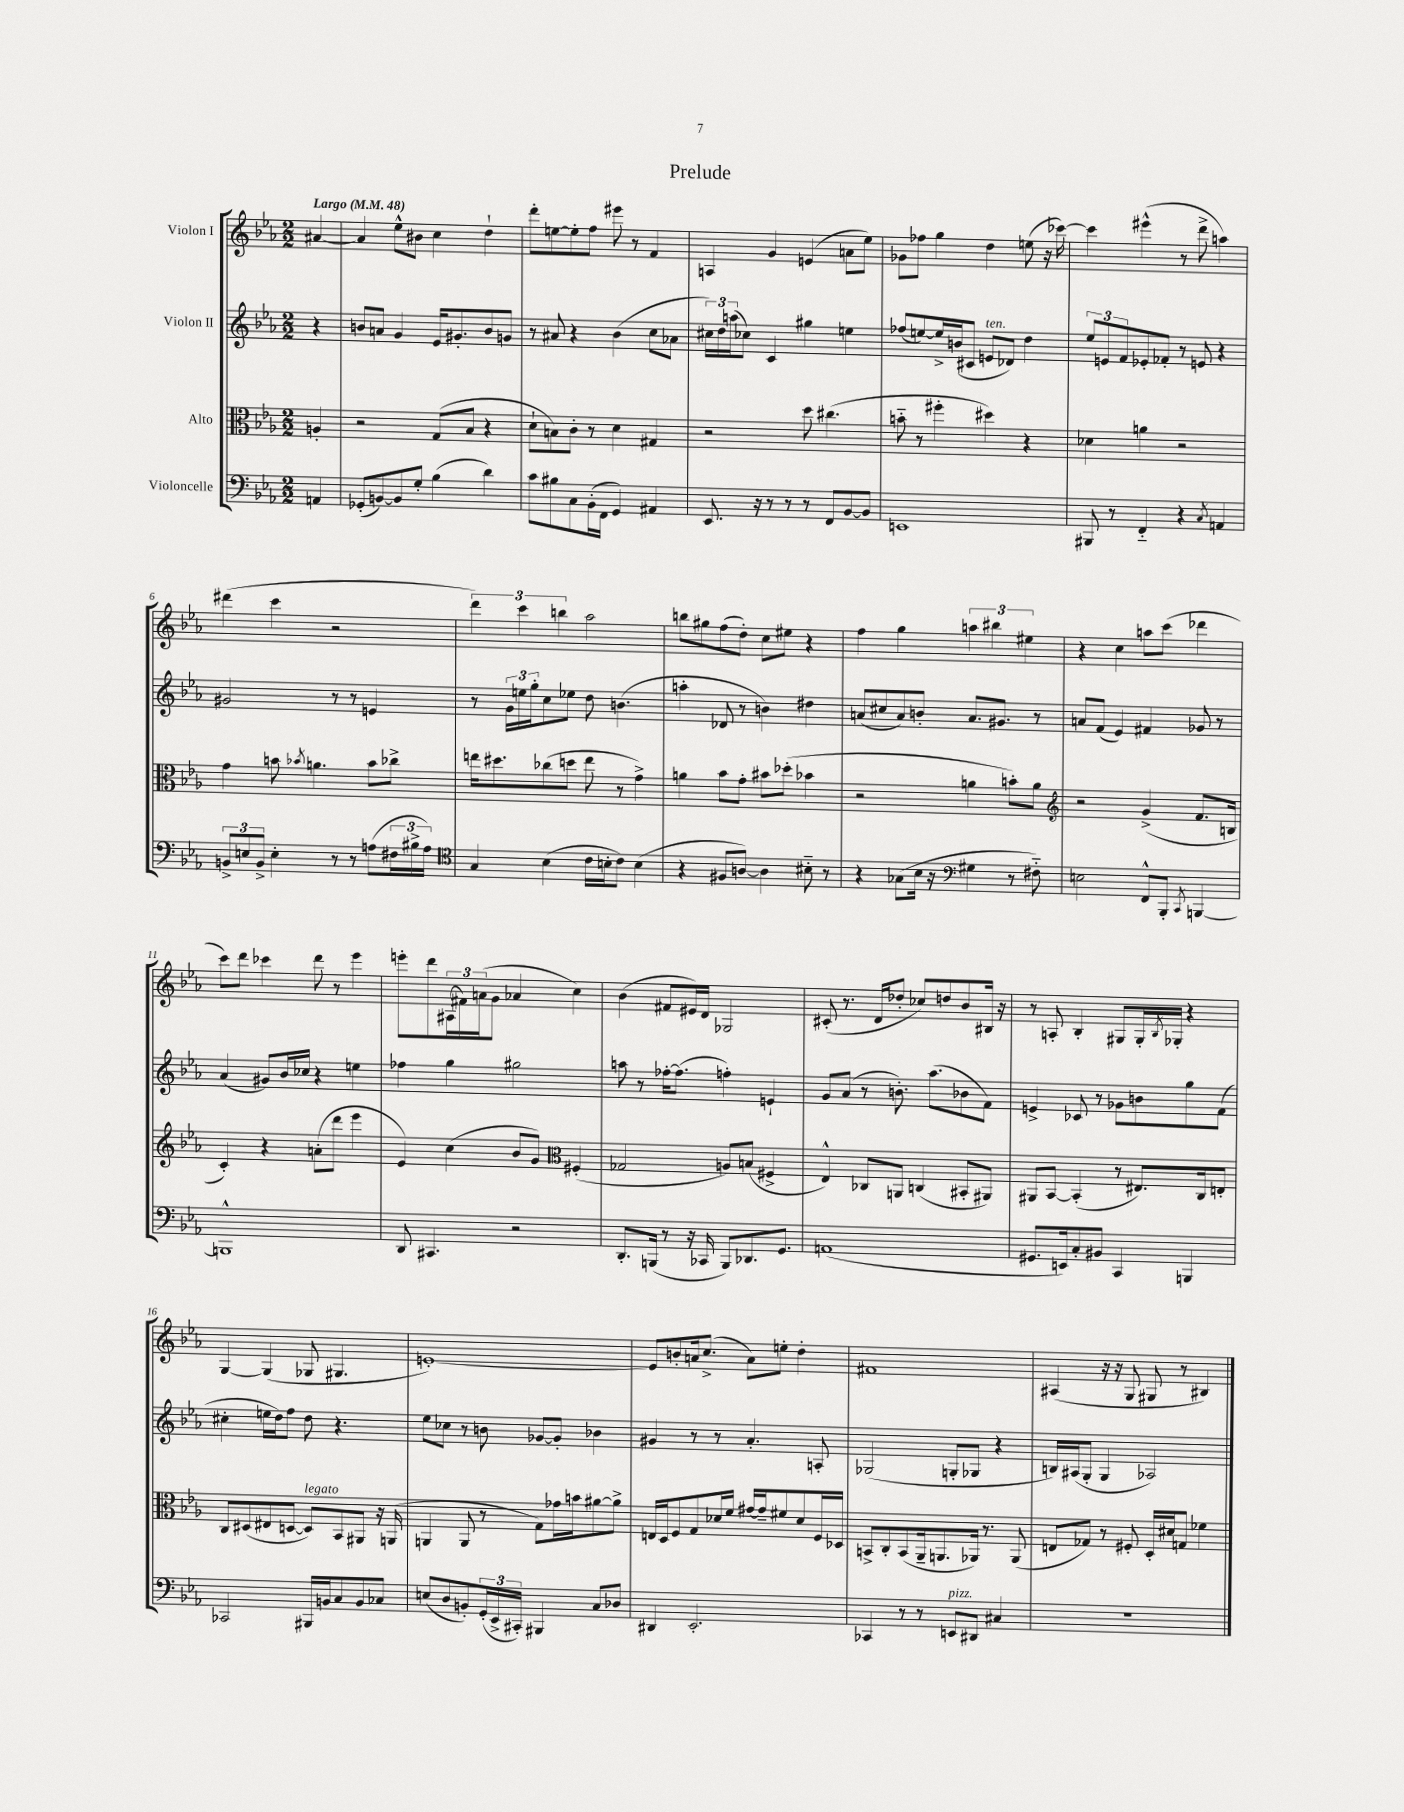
\header { title = "Prelude" }
<<
\new StaffGroup <<
\new Staff = "s0" \with { instrumentName = "Violon I" } {
    \clef treble \key ees \major \numericTimeSignature \time 2/2 \partial 4 \tempo "Largo" 4 = 48
    ais'4~ |
    ais'4 ees''8-^ bis'8 c''4 d''4-! |
    d'''8-. e''8~ e''8-. f''8 eis'''8 r8 f'4 |
    a4 g'4 e'4( a'8 ees''8) |
    ges'8 fes''8 g''4 d''4 e''8( r16 ces'''16~) |
    ces'''4 eis'''4-^( r8 d'''8-> a''4) |
    dis'''4( c'''4 r2 |
    \tuplet 3/2 { d'''4) c'''4 b''4 } aes''2 |
    b''8 gis''8 f''8( d''8-.) c''8 eis''8 r4 |
    f''4 g''4 \tuplet 3/2 { a''4 bis''4 eis''4 } |
    r4 c''4 a''8 c'''8( des'''4 |
    c'''8) d'''8 ces'''4 d'''8 r8 ees'''4 |
    e'''8-. d'''8 \tuplet 3/2 { ais16( fis'16) a'16( } g'8 aes'4 c''4) |
    bes'4( fis'8 eis'16) d'16 ges2 |
    cis'8-.( r8. d'16 des''8-. ces''8) d''8 bes'8 bis16 r16 |
    r8 a8-. bes4-. gis8 gis16-. \acciaccatura { bes8 } ges16-. r4 |
    g4~ g4( ges8 gis4. |
    e'1~-.) |
    e'8 b'8-. a'16 c''8.->( a'8) e''8-. d''4-. |
    fis'1 |
    ais4( r16 r16 g8 gis8 r8 bis4) \bar "|." |
}
\new Staff = "s1" \with { instrumentName = "Violon II" } {
    \clef treble \key ees \major \numericTimeSignature \time 2/2 \partial 4
    r4 |
    b'8 a'8 g'4 ees'16 gis'8.-. b'8 g'8 |
    r8 ais'8 r4 bes'4( c''8 aes'8 |
    \tuplet 3/2 { cis''16) d''16 a''16( } ces''8) c'4 gis''4 e''4 |
    fes''8( e''8~) e''16-> b'16( cis'8 e'8^\markup { \italic "ten." } des'8) d''4 |
    \tuplet 3/2 { ees''8 e'8 f'8 } ees'8-. fes'8-. r8 e'8 r4 |
    gis'2 r8 r8 e'4 |
    r8 \tuplet 3/2 { g'16 e''16 g''16-. } c''8 ees''8 d''8 b'4.( |
    a''4-. des'8 r8 b'4) dis''4 |
    a'8( cis''8 a'8) b'8-. a'8. gis'8. r8 |
    a'8 f'8( ees'4) fis'4 ges'8 r8 |
    aes'4( gis'8) bes'16 ces''16 r4 e''4 |
    fes''4 g''4 gis''2 |
    a''8 r8 fes''16~-. fes''8.( f''4-.) e'4-! |
    g'8 aes'8( r8 b'8.-.) aes''8.( bes'8 f'8) |
    e'4-> ces'8 r8 ges'8 b'8 g''8 f'8( |
    cis''4-. e''16 d''16) f''8 d''8 r4. |
    ees''8 ces''8 r8 b'8 ges'8~ ges'8-. bes'4 |
    gis'4 r8 r8 aes'4.-. a8-. |
    ges2( g8-. ges8 r4 |
    b16) ais16( g8-. g4 aes2) \bar "|." |
}
\new Staff = "s2" \with { instrumentName = "Alto" } {
    \clef alto \key ees \major \numericTimeSignature \time 2/2 \partial 4
    a4-. |
    r2 g8( bes8 r4 |
    d'8-! b8) c'8-. r8 d'4 gis4 |
    r2 d''8 cis''4.( |
    b'8-_ r8 fis''4-. dis''4) r4 |
    des'4 a'4 r2 |
    g'4 b'8 \acciaccatura { bes'8 } a'4. bes'8 ces''8-> |
    e''16 dis''8. ces''8( d''8 e''8 r8 g'4->) |
    a'4 bes'8 g'8-. bis'8 des''8-.( bes'4 |
    r2 a'4 b'8-.) a'8 |
    \clef treble r2 g'4->( f'8. b16 |
    c'4-.) r4 a'8-.( d'''8 ees'''4 |
    ees'4) c''4( bes'8 g'8) \clef alto fis4-.( |
    ges2 a8) b8( fis4-> |
    ees4-^) ces8 a,8 c4( bis,8-. ais,8) |
    ais,8 bes,8~ bes,4-.( r8 eis8.) c16 e8-. |
    c8 dis8( eis8 d8~ d8^\markup { \italic "legato" }) bes,8 ais,8 r16 a,16( |
    a,4 a,8 r8 g8) ges'16 b'16 ais'8~ ais'8-> |
    e16 d16 f8 g8 des'16 f'16 gis'16~ gis'16-- fis'8 des'8 f16 des16 |
    b,8-> c8-. b,8( aes,16-- a,8. aes,16) r8. aes,8( |
    e8 ges8) r8 fis8-. d16-. dis'16 g8 fes'4 \bar "|." |
}
\new Staff = "s3" \with { instrumentName = "Violoncelle" } {
    \clef bass \key ees \major \numericTimeSignature \time 2/2 \partial 4
    a,4 |
    ges,8-.( b,8~) b,8 g8-. bes4( d'4) |
    c'8 bis8 c8 bes,16-.( f,16 g,4) ais,4 |
    ees,8. r16 r8 r8 r8 f,8 bes,8~ bes,8 |
    e,1 |
    bis,,8 r8 f,4-_ r4 \acciaccatura { c8 } a,4 |
    \tuplet 3/2 { b,8-> e8 b,8-> } e4-. r8 r8 a8( \tuplet 3/2 { fis16 bis16-> a16) } |
    \clef tenor g4 bes4( c'16 b16-. c'8) b4( |
    r4 fis8 a8~) a4 bis8-_ r8 |
    r4 ges8( bes16 r16 \clef bass gis4 r8 fis8-_) |
    e2 f,8-^ bes,,8-. \acciaccatura { c,8 } b,,4~ |
    b,,1-^ |
    d,8 cis,4. r2 |
    d,8.-. b,,16( r8 r16 ces,16 b,,8) des,8. g,8. |
    a,1( |
    gis,8. e,16) c8-. bis,8 c,4 b,,4 |
    ces,2 bis,,16 b,16 c8 b,8 ces8 |
    e8( d8 b,8-.) \tuplet 3/2 { g,16-.( ees,16-> cis,16-.) } bis,,4 c8 des8 |
    dis,4 ees,2.-. |
    ces,4 r8 r8 e,8^\markup { \italic "pizz." } dis,8 cis4 |
    r1 \bar "|." |
}
>>
>>
